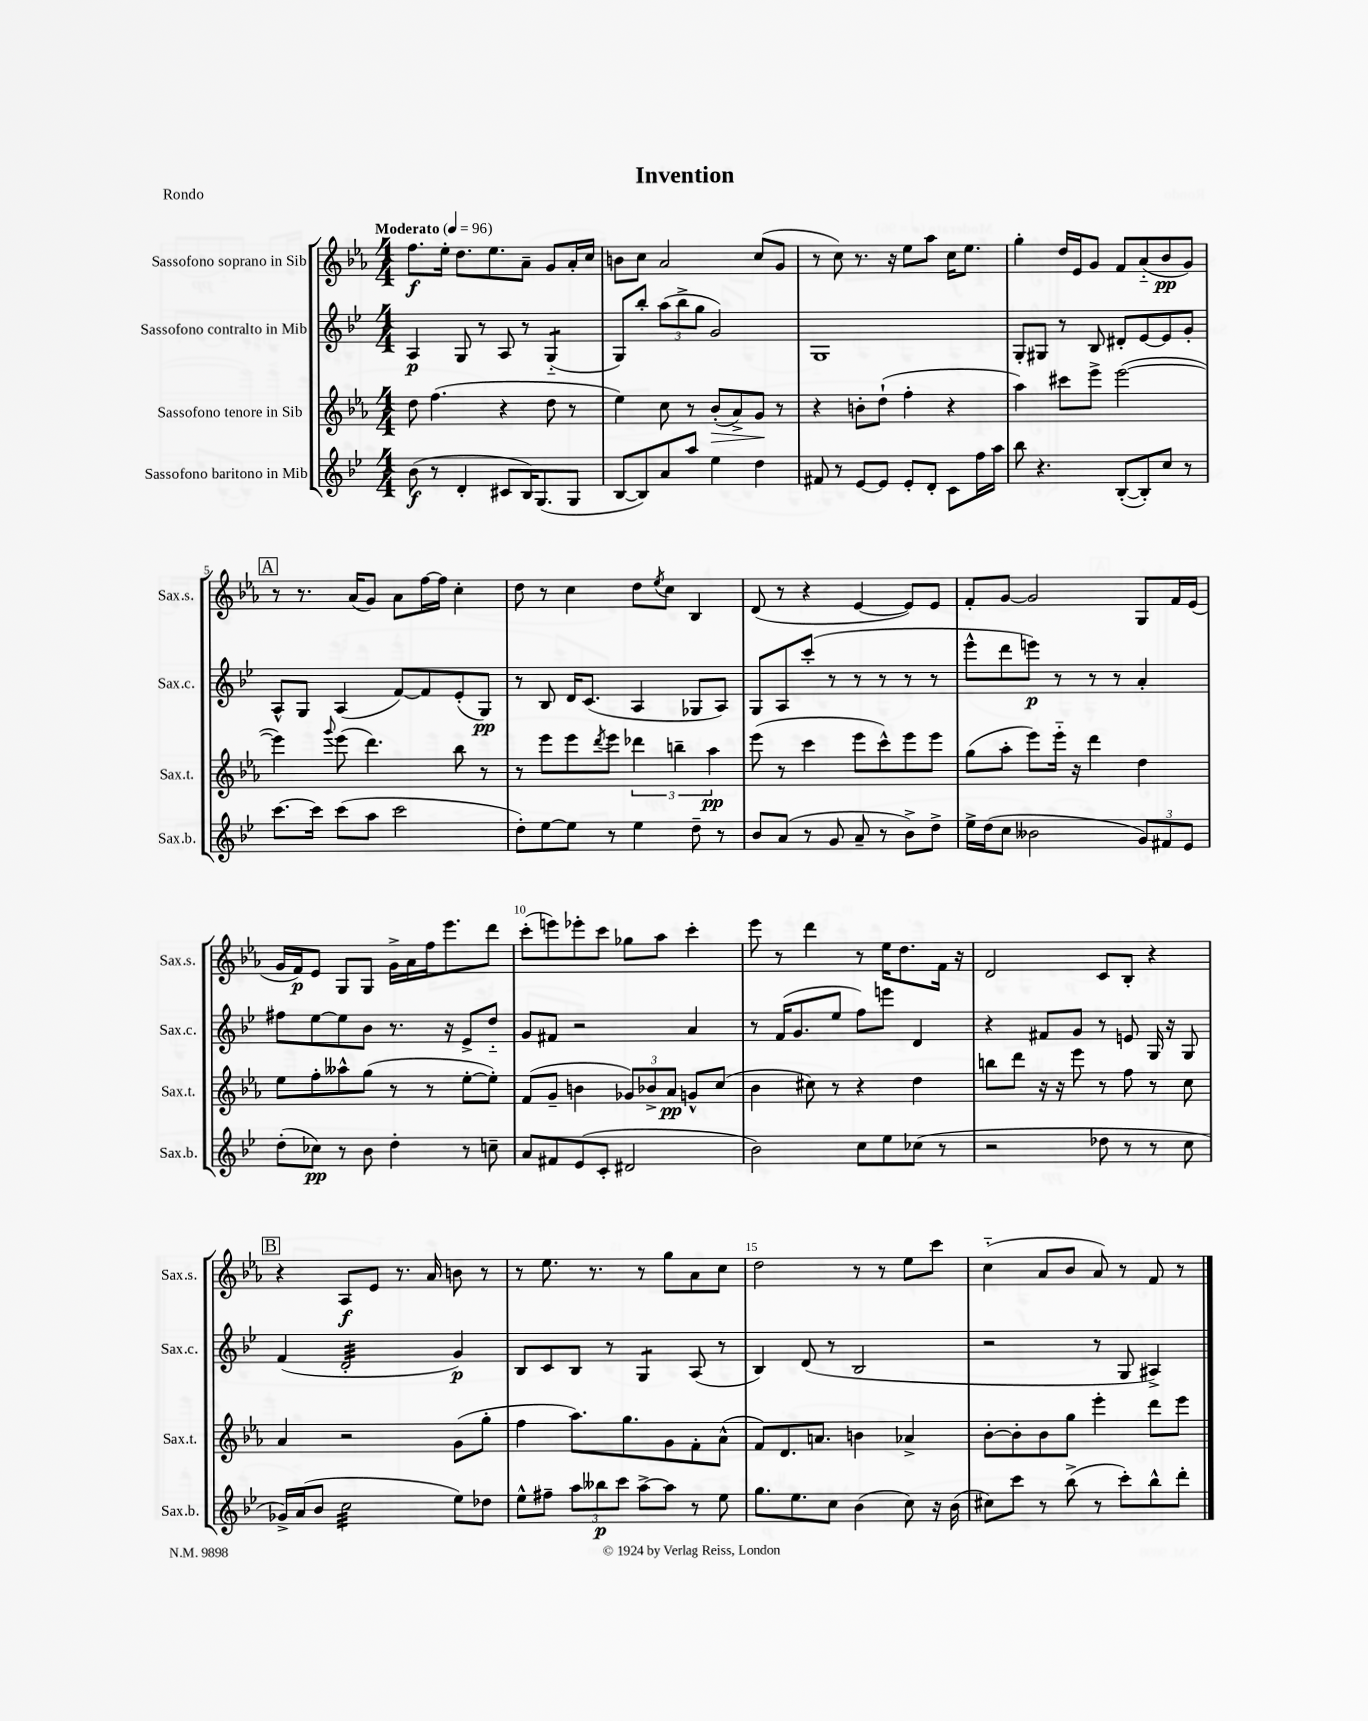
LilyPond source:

\header { title = "Invention" piece = "Rondo" }
<<
\new StaffGroup <<
\new Staff = "s0" \with { instrumentName = "Sassofono soprano in Sib" shortInstrumentName = "Sax.s." } {
    \clef treble \key ees \major \numericTimeSignature \time 4/4 \tempo "Moderato" 4 = 96
    f''8.\f ees''16-. d''8. ees''8. aes'8-- g'8 aes'16-. c''16 |
    b'8 c''8 aes'2 c''8( g'8 |
    r8 c''8) r8. r16 ees''8 aes''8 c''16 ees''8. |
    g''4-. d''16 ees'16 g'8 f'8 aes'8-_( bes'8\pp g'8) |
    \mark \markup { \box "A" } r8 r8. aes'16( g'8) aes'8 f''16~ f''16 c''4-. |
    d''8 r8 c''4 d''8 \acciaccatura { ees''8 } c''8 bes4 |
    d'8( r8 r4 ees'4~ ees'8) ees'8 |
    f'8-. g'8~ g'2 g8 f'16 ees'16( |
    g'16 f'16\p) ees'8 g8 g8 g'16-> aes'16 f''16 ees'''8. d'''8 |
    c'''8-.( e'''8) ees'''8-. c'''8 ges''8 aes''8 c'''4-. |
    ees'''8 r8 d'''4 r8 ees''16 d''8. f'16 r16 |
    d'2 c'8 bes8-. r4 |
    \mark \markup { \box "B" } r4 aes8\f ees'8 r8. aes'16 b'8 r8 |
    r8 ees''8. r8. r8 g''8 aes'8 c''8 |
    d''2 r8 r8 ees''8 c'''8 |
    c''4-_( aes'8 bes'8 aes'8) r8 f'8 r8 \bar "|." |
}
\new Staff = "s1" \with { instrumentName = "Sassofono contralto in Mib" shortInstrumentName = "Sax.c." } {
    \clef treble \key bes \major \numericTimeSignature \time 4/4
    a4\p g8 r8 a8 r8 g4:8-_( |
    g8) bes''8-. \tuplet 3/2 { a''8( bes''8-> g''8 } g'2) |
    g1 |
    g8-. gis8 r8 bes8 dis'8-. ees'8~ ees'8 g'8-. |
    \mark \markup { \box "A" } a8-^ g8 a4( f'8~) f'8 ees'8-.( g8\pp) |
    r8 bes8 d'16 c'8.( a4 ges8 a8) |
    g8 a8 c'''8-.( r8 r8 r8 r8 r8 |
    ees'''8-^ d'''8 e'''8\p) r8 r8 r8 a'4-. |
    fis''8 ees''8~ ees''8 bes'8 r8. r16 ees'8-> d''8-_ |
    g'8 fis'8 r2 a'4 |
    r8 f'16( g'8. ees''8 f''8) e'''8 d'4 |
    r4 fis'8 g'8 r8 e'8 g16 r16 g8 |
    \mark \markup { \box "B" } f'4( d'2:32-. g'4\p) |
    bes8 c'8 bes8 r8 g4:8 a8( r8 |
    bes4) d'8( r8 bes2 |
    r2 r8 g8 ais4->) \bar "|." |
}
\new Staff = "s2" \with { instrumentName = "Sassofono tenore in Sib" shortInstrumentName = "Sax.t." } {
    \clef treble \key ees \major \numericTimeSignature \time 4/4
    d''8 f''4.( r4 d''8 r8 |
    ees''4) c''8 r8 bes'8-.\>( aes'8->) g'8\! r8 |
    r4 b'8-. d''8-!( f''4-. r4 |
    aes''4) cis'''8 ees'''8-> ees'''2~( |
    \mark \markup { \box "A" } ees'''4) \appoggiatura { g'''8 } ees'''8( d'''4.) bes''8 r8 |
    r8 ees'''8 ees'''8 \acciaccatura { d'''8 } ees'''8 \tuplet 3/2 { des'''4 b''4-- aes''4\pp } |
    ees'''8( r8 c'''4 ees'''8 c'''8-^) ees'''8 ees'''8 |
    g''8( aes''8-. ees'''8) ees'''16-_ r16 d'''4 d''4 |
    ees''8 f''8-. aeses''8-^ g''8( r8 r8 ees''8~-. ees''8-.) |
    f'8( g'8-- b'4 \tuplet 3/2 { ges'8) bes'8-> aes'8\pp } g'8-^ c''8( |
    bes'4 cis''8) r8 r4 d''4 |
    b''8 d'''8 r16 r16 ees'''8 r8 f''8 r8 c''8 |
    \mark \markup { \box "B" } aes'4 r2 g'8( g''8-. |
    f''4 aes''8.) g''8. g'8 f'8-. aes'8-^( |
    f'8) d'8. a'8. b'4 aes'4-> |
    bes'8~-. bes'8-. bes'8 g''8 ees'''4-. d'''8 ees'''8 \bar "|." |
}
\new Staff = "s3" \with { instrumentName = "Sassofono baritono in Mib" shortInstrumentName = "Sax.b." } {
    \clef treble \key bes \major \numericTimeSignature \time 4/4
    bes'8\f( r8 d'4-. cis'8 bes16) g8.( g8 |
    bes8~ bes8) a'8 a''8 ees''4 d''4 |
    fis'8 r8 ees'8~ ees'8 ees'8-. d'8-. c'8 f''16 a''16 |
    bes''8 r4. bes8~-.( bes8-.) c''8 r8 |
    \mark \markup { \box "A" } c'''8.~ c'''16 c'''8( a''8 c'''2 |
    d''8-.) ees''8~ ees''8 r8 ees''4 d''8-- r8 |
    bes'8 a'8( r8 g'8 a'8-- r8 bes'8->) d''8-> |
    ees''16-> d''16( c''8 beses'2 \tuplet 3/2 { g'8) fis'8 ees'8 } |
    d''8-.( ces''8\pp) r8 bes'8 d''4-. r8 c''8-- |
    a'8 fis'8 ees'8( c'8-. dis'2 |
    bes'2) c''8 ees''8 ces''8( r8 |
    r2 des''8 r8 r8 c''8 |
    \mark \markup { \box "B" } ges'16->) a'16( bes'8 c''2:32 ees''8) des''8 |
    ees''8-^ fis''8-- \tuplet 3/2 { a''8 beses''8\p c'''8 } a''8~-> a''8 r8 ees''8 |
    g''8. ees''8. c''8 bes'4( c''8) r16 bes'16( |
    cis''8) c'''8 r8 bes''8->( r8 c'''8-.) bes''8-^ d'''8-. \bar "|." |
}
>>
>>
\layout { \context { \Score \override BarNumber.break-visibility = ##(#f #t #t) barNumberVisibility = #(every-nth-bar-number-visible 5) } }
